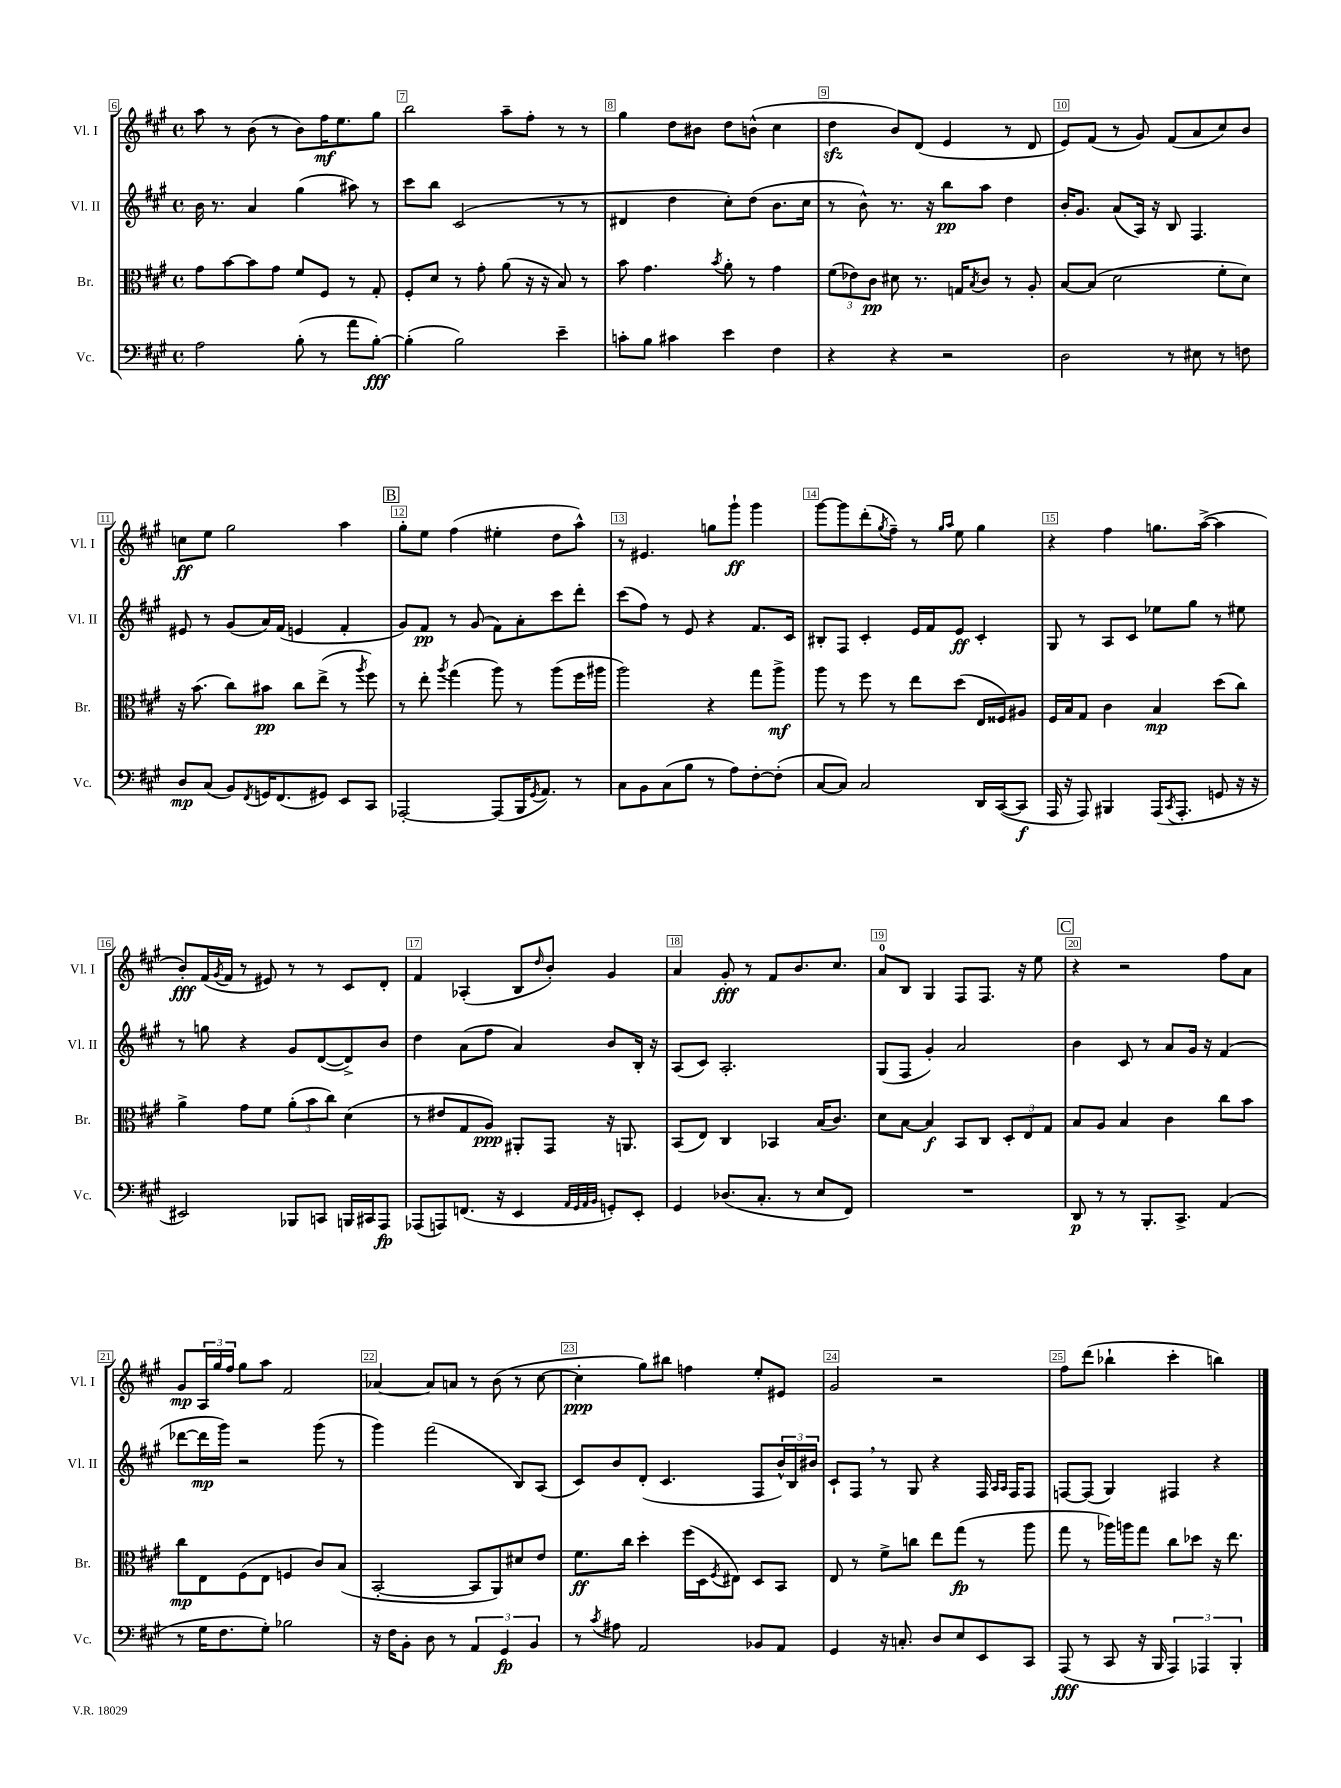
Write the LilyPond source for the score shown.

<<
\new StaffGroup <<
\new Staff = "s0" \with { instrumentName = "Vl. I" shortInstrumentName = "Vl. I" } {
    \clef treble \key a \major \defaultTimeSignature \time 4/4
    a''8 r8 b'8( r8 b'8) fis''16\mf e''8. gis''8 |
    b''2 a''8-- fis''8-. r8 r8 |
    gis''4 d''8 bis'8 d''8 b'8-^( cis''4 |
    d''4\sfz b'8) d'8( e'4 r8 d'8 |
    e'8) fis'8( r8 gis'8) fis'8( a'8 cis''8) b'8 |
    c''8\ff e''8 gis''2 a''4 |
    \mark \markup { \box "B" } gis''8-. e''8 fis''4( eis''4-. d''8 a''8-^) |
    r8 eis'4. g''8 gis'''8-!\ff gis'''4 |
    gis'''8~ gis'''8 d'''8-.( \acciaccatura { gis''8 } fis''8--) r8 \grace { gis''16 a''16 } e''8 gis''4 |
    r4 fis''4 g''8. a''16~->( a''4 |
    b'8-.\fff) fis'16( \acciaccatura { gis'8 } fis'16 r8 eis'8) r8 r8 cis'8 d'8-. |
    fis'4 aes4-.( b8 \grace { d''16 } b'8-.) gis'4 |
    a'4 gis'8-.\fff r8 fis'8 b'8. cis''8. |
    a'8-0 b8 gis4 fis8 fis8. r16 e''8 |
    \mark \markup { \box "C" } r4 r2 fis''8 a'8 |
    gis'8\mp \tuplet 3/2 { a16 gis''16 fis''16 } gis''8 a''8 fis'2 |
    aes'4~ aes'8 a'8 r8 b'8( r8 cis''8~ |
    cis''4-.\ppp gis''8) bis''8 f''4 e''8-. eis'8 |
    gis'2 r2 |
    fis''8 d'''8( bes''4-! cis'''4-. b''4) \bar "|." |
}
\new Staff = "s1" \with { instrumentName = "Vl. II" shortInstrumentName = "Vl. II" } {
    \clef treble \key a \major \defaultTimeSignature \time 4/4
    b'16 r8. a'4 gis''4( ais''8) r8 |
    cis'''8 b''8 cis'2( r8 r8 |
    dis'4 d''4 cis''8-.) d''8( b'8. cis''16 |
    r8 b'8-^) r8. r16 b''8\pp a''8 d''4 |
    b'16-. gis'8. a'8( a16) r16 b8 fis4. |
    eis'8 r8 gis'8( a'16) fis'16( e'4 fis'4-. |
    \mark \markup { \box "B" } gis'8) fis'8\pp r8 gis'8( fis'8) a'8-. cis'''8 d'''8-. |
    cis'''8( fis''8) r8 e'8 r4 fis'8. cis'16 |
    bis8-. fis8 cis'4-. e'16 fis'16 e'8\ff cis'4-. |
    gis8 r8 a8 cis'8 ees''8 gis''8 r8 eis''8 |
    r8 g''8 r4 gis'8 d'8~( d'8->) b'8 |
    d''4 a'8( fis''8 a'4) b'8 b16-. r16 |
    a8( cis'8) a2.-. |
    gis8( fis8 gis'4-.) a'2 |
    \mark \markup { \box "C" } b'4 cis'8 r8 a'8 gis'16 r16 fis'4( |
    des'''8~ des'''16\mp gis'''16) r2 gis'''8( r8 |
    gis'''4) fis'''2( b8) a8( |
    cis'8) b'8 d'8-.( cis'4. fis8 \tuplet 3/2 { b'16-^) b16 bis'16 } |
    cis'8-! fis8 \breathe r8 gis8 r4 fis16 \grace { a16 a16 } fis16 fis8 |
    f8~ f8( gis4) fis4 r4 \bar "|." |
}
\new Staff = "s2" \with { instrumentName = "Br." shortInstrumentName = "Br." } {
    \clef alto \key a \major \defaultTimeSignature \time 4/4
    gis'8 b'8~ b'8 gis'8 fis'8 fis8 r8 gis8-. |
    fis8-. d'8 r8 gis'8-. a'8( r16 r16 b8) r8 |
    b'8 gis'4. \acciaccatura { b'8 } a'8-. r8 gis'4 |
    \tuplet 3/2 { fis'8( ees'8) cis'8\pp } dis'8 r8. g16 \acciaccatura { b8 } cis'8 r8 a8-. |
    b8~ b8( d'2 fis'8-. d'8) |
    r16 b'8.( cis''8) bis'8\pp cis''8 e''8->( r8 \acciaccatura { a''8 } fis''8) |
    \mark \markup { \box "B" } r8 e''8-. \acciaccatura { a''8 } gis''4( a''8) r8 a''8( fis''16 ais''16 |
    a''2) r4 gis''8 a''8->\mf |
    a''8 r8 fis''8 r8 e''8 d''8( e16 fisis16) ais8 |
    fis16 b16 gis8 cis'4 b4\mp d''8( cis''8) |
    a'4-> gis'8 fis'8 \tuplet 3/2 { a'8-.( b'8 cis''8) } d'4( |
    r8 eis'8 gis8 a8\ppp) ais,8-. gis,8 r16 a,8. |
    b,8( e8) cis4 bes,4 b16( cis'8.) |
    d'8 b8~ b4\f b,8 cis8 \tuplet 3/2 { d8-. e8 gis8 } |
    \mark \markup { \box "C" } b8 a8 b4 cis'4 cis''8 b'8 |
    cis''8\mp e8 fis8( e8 f4 cis'8) b8( |
    b,2~-. b,8 a,8) dis'8 e'8 |
    fis'8.\ff cis''16 d''4-. fis''16( d16 \acciaccatura { fis8 } eis8) d8 b,8 |
    e8 r8 fis'8-> c''8 e''8 gis''8\fp( r8 a''8 |
    gis''8 r8 aes''16) a''16 gis''8 cis''8 des''8 r16 e''8. \bar "|." |
}
\new Staff = "s3" \with { instrumentName = "Vc." shortInstrumentName = "Vc." } {
    \clef bass \key a \major \defaultTimeSignature \time 4/4
    a2 b8-.( r8 a'8 b8~-.\fff) |
    b4-.( b2) e'4-- |
    c'8-. b8 cis'4 e'4 fis4 |
    r4 r4 r2 |
    d2 r8 eis8 r8 f8 |
    d8\mp cis8( b,8) \acciaccatura { fis,8 } g,16 fis,8.( gis,8) e,8 cis,8 |
    \mark \markup { \box "B" } aes,,2~-. aes,,8( b,,16 \acciaccatura { gis,8 } a,8.) r8 |
    cis8 b,8 cis8( b8 r8 a8) fis8~-. fis8-.( |
    cis8~ cis8) cis2 d,16 cis,16~( cis,8\f |
    a,,16 r16 a,,8) bis,,4 a,,16( \acciaccatura { cis,8 } a,,8.-. g,8 r16 r16 |
    eis,2) bes,,8 c,8 b,,16 cis,16 a,,8\fp |
    aes,,8( a,,8) f,8.( r16 e,4 \grace { a,32 gis,32 a,32 b,32 } g,8-.) e,8-. |
    gis,4 des8.( cis8.-. r8 e8 fis,8) |
    R1 |
    \mark \markup { \box "C" } d,8\p r8 r8 b,,8.-. cis,8.-> a,4( |
    r8 gis16 fis8. gis8-.) bes2 |
    r16 fis16 b,8-. d8 r8 \tuplet 3/2 { a,4 gis,4\fp b,4 } |
    r8 \acciaccatura { cis'8 } ais8 a,2 bes,8 a,8 |
    gis,4 r16 c8.-. d8 e8 e,8 cis,8 |
    a,,8\fff( r8 cis,8 r16 b,,16 \tuplet 3/2 { a,,4) aes,,4 b,,4-. } \bar "|." |
}
>>
>>
\layout { \context { \Score currentBarNumber = #6 \override BarNumber.break-visibility = ##(#f #t #t) barNumberVisibility = #all-bar-numbers-visible \override BarNumber.stencil = #(make-stencil-boxer 0.1 0.3 ly:text-interface::print) } }
